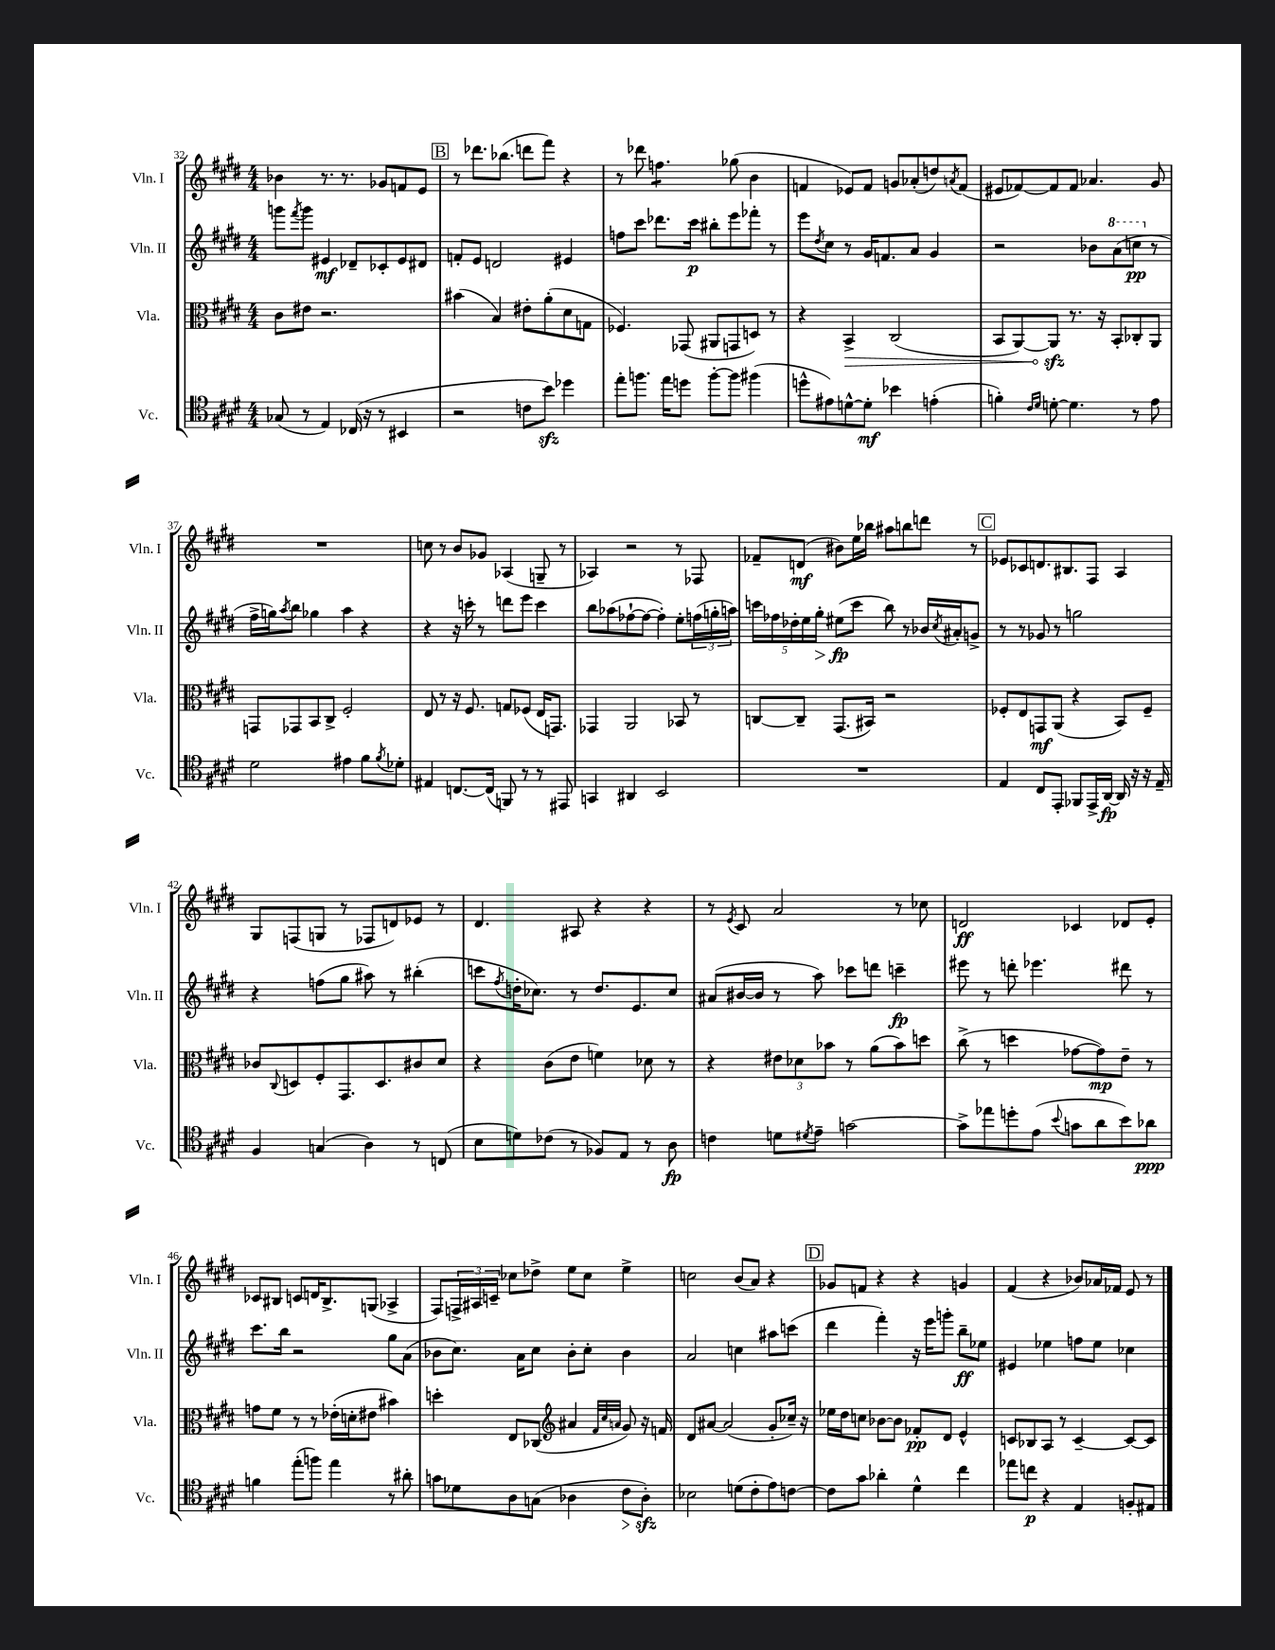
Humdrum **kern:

**kern	**kern	**kern	**kern
*staff4	*staff3	*staff2	*staff1
*clefC4	*clefC3	*clefG2	*clefG2
*k[f#c#g#d#]	*k[f#c#g#d#]	*k[f#c#g#d#]	*k[f#c#g#d#]
*M4/4	*M4/4	*M4/4	*M4/4
(8G-	8c#	8ggg	4b-
.	.	8qfff#	.
8r	8e#	8ggg	.
4E)	2.r	4e#	8.r
.	.	.	8.r
(16C-	.	8d-~	.
16r	.	.	.
8r	.	8c-'	8g-
4BB#	.	8e#	8f
.	.	8d#	8e
=	=	=	=
2r	(4b#	8f'	8r
.	.	8e	8.ddd-
.	4B)	2d	.
.	.	.	(8.bb-
8c	8e#'	.	8ddd
8b)	(8a'	.	8fff#)
4dd-	8d#	4e#	4r
.	8G	.	.
=	=	=	=
8ee'	4.F-)	8ff	8r
8.ff	.	8ccc#	8ddd-
.	.	8.ddd-	4.ff
16ee	.	.	.
8dd	(8GG-	.	.
.	.	16ccc#	.
[8ff'	8AA#	8bb#'	.
8ff]	8GG	8eee	(8gg-
(4ff#	8D)	8fff-'	4b
.	8r	8r	.
=	=	=	=
8dd^^	4r	8eee	4f
.	.	8qdd#	.
8e#)	.	8cc#	.
[8d^^	4BB^	8r	8e-)
8d']	.	16g#	8f
.	.	8.f	.
4b-	(2C#	.	8g
.	.	8a	(8a-'
(4e'	.	4g#	8dd)
.	.	.	8qa
.	.	.	(8f
=	=	=	=
4f')	8BB	2r	8e#
.	[8AA)	.	[8f-)
16qqc#	.	.	.
16qqd#	.	.	.
[8d'	8AA]	.	8f-]
4.d]	8.r	.	8f-
.	.	8b-	4.a-
.	16r	.	.
.	8BB'	(8aa	.
8r	8C-'	8ccc	.
8e	8AA	8r	8g#
=	=	=	=
2d#	8GG	16ff#^	1r
.	.	16gg)	.
.	.	8qaa	.
.	8GG-	8bb	.
.	8BB	4gg-	.
.	8C#^	.	.
4e#	2F#'	4aa	.
8f#	.	4r	.
8qf#	.	.	.
8d-'	.	.	.
=	=	=	=
4E#	8E	4r	8cc
.	8r	.	8r
[8.C	16r	16r	8b
.	8.F#	16ccc'	.
.	.	8r	8g-
(16C]	.	.	.
8FF)	8G	8ddd	(4A-
8r	(8F-	8eee	.
8r	16E	4ccc	8G~
.	8.GG)	.	.
8EE#	.	.	8r
=	=	=	=
4GG	4GG-	8bb	4A-)
.	.	(8aa-	.
4AA#	2AA	[8ff-`	2r
.	.	8ff-_	.
2BB	.	4ff-'])	.
.	8BB-	8ee'	8r
.	8r	(24ff	8F-
.	.	24gg'	.
.	.	24aa)	.
=	=	=	=
1r	[8C	20ccc	8f-~
.	.	20ff-	.
.	.	20dd-'	.
.	8C~]	.	(8d
.	.	20ee	.
.	.	20gg#'	.
.	(8.GG#	(8ee#	8b#)
.	.	8ccc	16ee
.	16BB#)	.	16bb-
.	2r	8bb)	8aa#
.	.	8r	8bb
.	.	16b-	8ddd
.	.	8qcc#	.
.	.	16a#'	.
.	.	8g^	8r
=	=	=	=
4E	8F-'	8r	8e-
.	8E	8r	8c-
8C#	8GG	8g-	8.d
8EE'	(8AA	8r	.
.	.	.	8.B#
8FF-	4r	2gg	.
16EE^	.	.	8F#
[16AA	.	.	.
16AA]	8BB)	.	4A
16r	.	.	.
16r	8F-~	.	.
16E~	.	.	.
=	=	=	=
4F#	8c-	4r	8G#
.	8qqC#	.	.
.	8D	.	(8F
(4G	8F#'	(8ff	8G
.	8.GG#	8gg#	8r
4A)	.	8aa#)	8F-
.	8.D	.	.
.	.	8r	8d)
8r	8c#	(4bb#'	8e-
(8C	8d#	.	8r
=	=	=	=
8B	4r	8ccc	4.d#
.	.	8qff#	.
8d)	.	16dd'	.
.	.	8.cc-)	.
(8c-	(8c#	.	.
8r	8e	8r	8A#
8F-)	4f)	8.dd	4r
8E	.	.	.
.	.	8.e	.
8r	8d-	.	4r
8A	8r	8cc-	.
=	=	=	=
4c	4r	(8a#	8r
.	.	.	8qe
.	.	[16b#	8c#
.	.	16b#]	.
8d	12e#	8r	2a
.	12d-	.	.
8qd#	.	.	.
8e~	.	8aa)	.
.	12b-	.	.
[2g	8r	8ccc-	.
.	(8a	8ddd	.
.	8b-)	4ccc~	8r
.	8dd	.	8cc-
=	=	=	=
8g^]	(8cc#^	8eee#	2d
8ee-	8r	8r	.
8dd'	4dd	8ddd'	.
(8e	.	4.eee-	.
8qqb	.	.	.
8g	[8g-	.	4c-
8a	8g-])	.	.
8b)	8e~	8ddd#	8d-
8a-	8r	8r	8e'
=	=	=	=
4f	8g	8.ccc#	8c-
.	8f#	.	8B#
.	.	16bb	.
(8ee'	8r	2r	8c
8ff)	8r	.	16d
.	.	.	8.B#^
4ee	(16e-'	.	.
.	16d'	.	.
.	8e#	.	(8G
8r	4b#)	8gg#	4A-^
8a#'	.	(8a	.
=	=	=	=
8g	4dd'	8b-	8F#)
8d-	.	8.cc#)	24F^
.	.	.	24A#
.	.	.	24c~
8A	8E	.	8cc-
.	.	16a	.
(8G	(8C-	8cc#	8dd-^
*	*clefG2	*	*
4A-	4a#	8b-'	8ee
.	.	8cc#'	8cc-
.	32qqf#	.	.
.	32qqcc#	.	.
.	32qqa	.	.
8c#	8g#)	4b-	4ee^
8A-')	16r	.	.
.	16f	.	.
=	=	=	=
2B-	8d#	2a	2cc
.	[8a#	.	.
.	(2a#]	.	.
(8d	.	4cc	(8b
8c#'	.	.	8a)
8e)	8g#'	8aa#	4r
[8c	16cc-~)	(8ccc	.
.	16r	.	.
=	=	=	=
8c]	16ee-	4ddd#	8g-
.	16dd#	.	.
8g#	8cc	.	8f
4a-'	[8b-	4fff#')	4r
.	8b-]	.	.
4d#^^	8f-'	16r	4r
.	.	16eee	.
.	8d#	8ggg'	.
4cc#	4e^^	8bb~	4g
.	.	8ee-	.
=	=	=	=
8ee-	8c	4e#	(4f#
8cc	8B-	.	.
4r	8A	4ee-	4r
.	8r	.	.
4E	[4c~	8ff	8b-)
.	.	8ee-	16a-
.	.	.	16f-
8F'	8c_	4cc-	8e
8E#	8c]	.	8r
==	==	==	==
*-	*-	*-	*-
